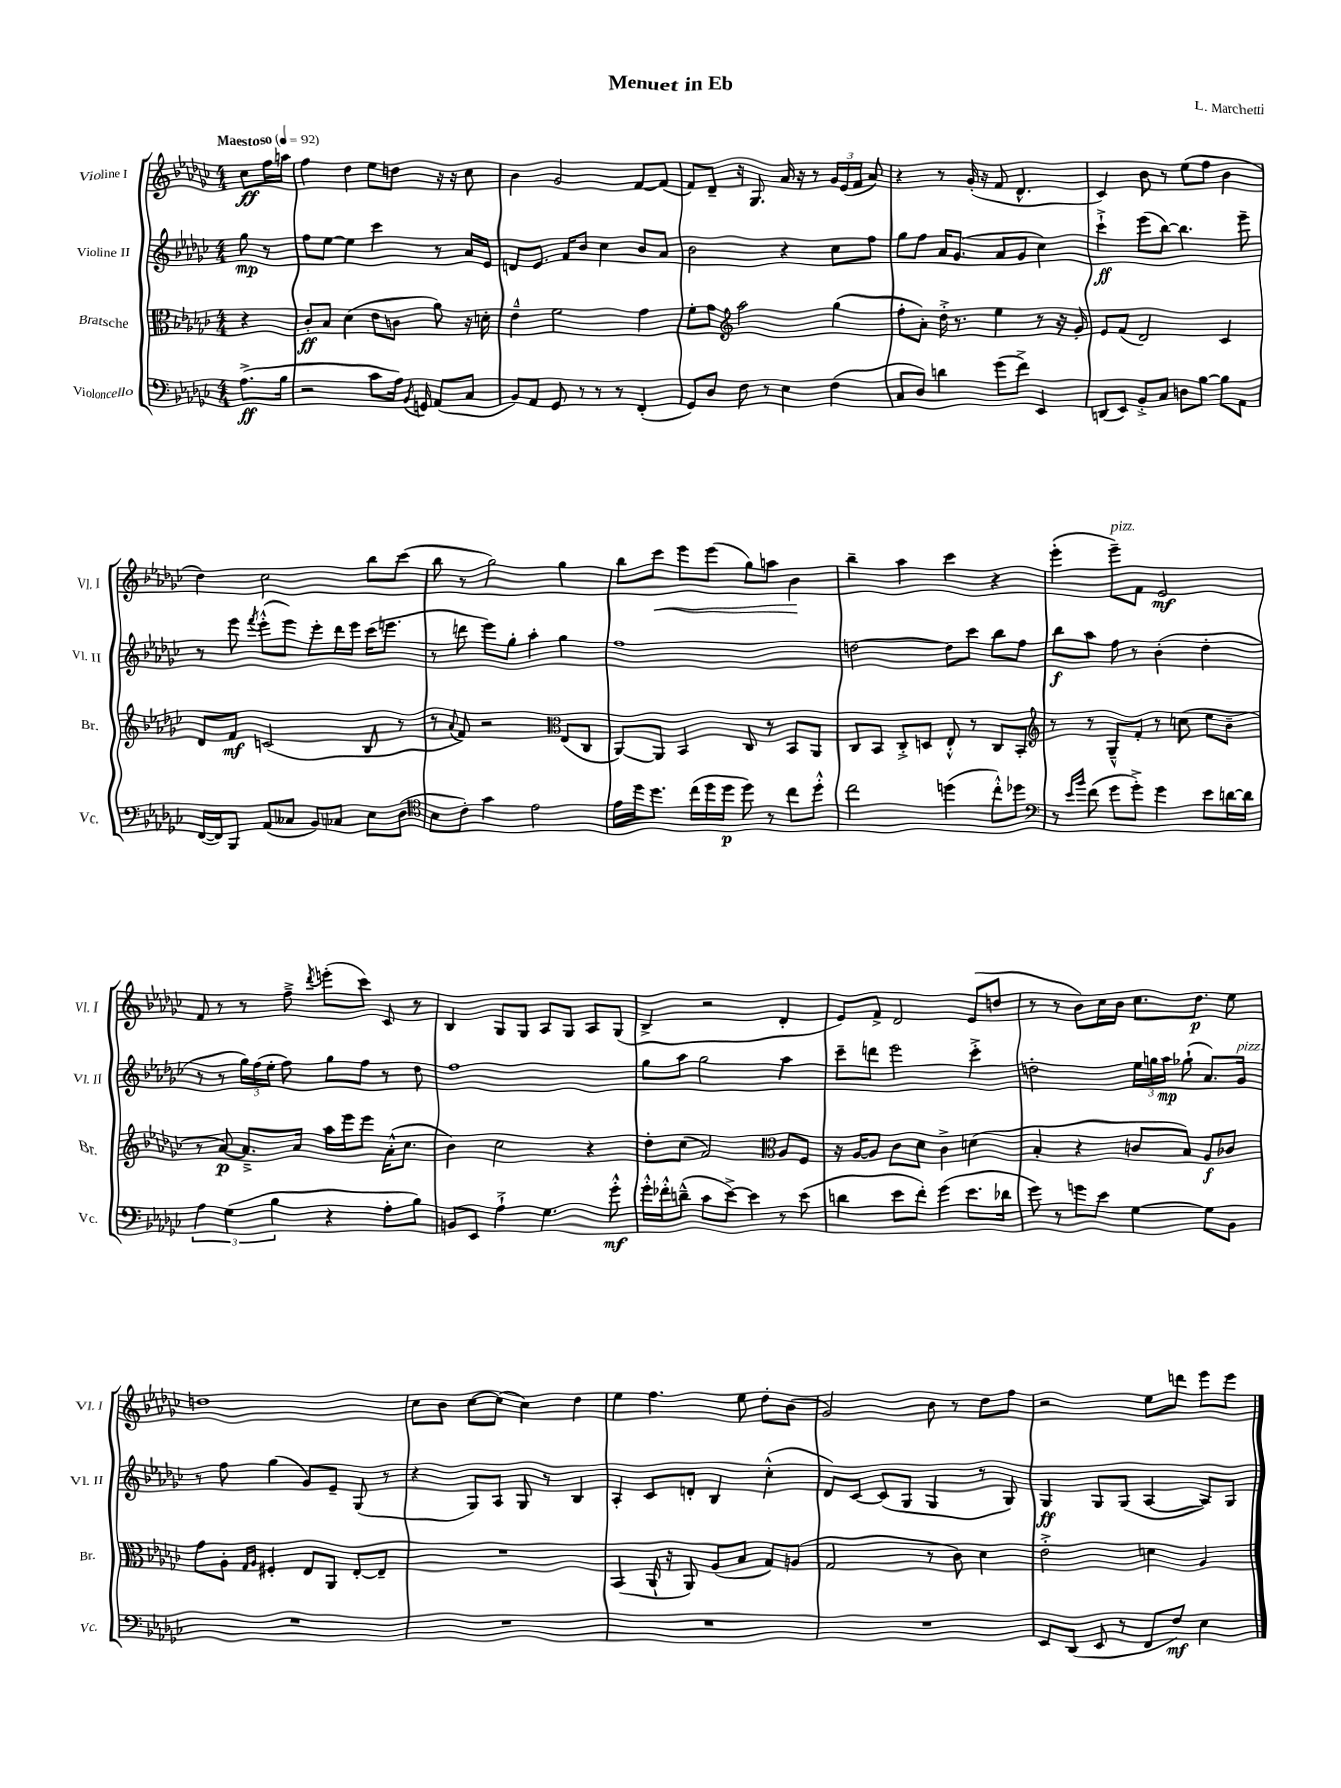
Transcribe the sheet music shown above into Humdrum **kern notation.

**kern	**dynam	**kern	**dynam	**kern	**dynam	**kern	**dynam
*part4	*part4	*part3	*part3	*part2	*part2	*part1	*part1
*staff4	*staff4	*staff3	*staff3	*staff2	*staff2	*staff1	*staff1
*I"Violoncello	*	*I"Bratsche	*	*I"Violine II	*	*I"Violine I	*
*I'Vc.	*	*I'Br.	*	*I'Vl. II	*	*I'Vl. I	*
*clefF4	*	*clefC3	*	*clefG2	*	*clefG2	*
*k[b-e-a-d-g-c-]	*	*k[b-e-a-d-g-c-]	*	*k[b-e-a-d-g-c-]	*	*k[b-e-a-d-g-c-]	*
*M4/4	*	*M4/4	*	*M4/4	*	*M4/4	*
*MM92	*	*MM92	*	*MM92	*	*MM92	*
=	=	=	=	=	=	=	=
!	!	!	!	!	!	!LO:TX:a:B:t=Maestoso	!
(8.A-^\L	ff	4r	.	8gg-\	mp	8cc-\L	ff
.	.	.	.	8r	.	16ff\L	.
16B-\Jk	.	.	.	.	.	16aan\JJ	.
=1	=1	=1	=1	=1	=1	=1	=1
2r	.	8c-'/L	ff	8ff\L	.	4ff\	.
.	.	8B-/J	.	[8ee-\J	.	.	.
.	.	(4d-\	.	4ee-\]	.	4dd-\	.
8c-\L	.	8e-\L	.	4ccc-\	.	8ee-\L	.
16A-\Jk)	.	8cn\J	.	.	.	8ddn\J	.
8qBB-/	.	.	.	.	.	.	.
16GGn/	.	.	.	.	.	.	.
(8AA-/L	.	8a-\)	.	8r	.	16r	.
.	.	.	.	.	.	16r	.
8C-/J	.	16r	.	16a-/LL	.	8cc-\	.
.	.	16dn'\	.	16e-/JJ	.	.	.
=2	=2	=2	=2	=2	=2	=2	=2
8BB-/L)	.	4e-~^^\	.	8dn/L	.	4b-\	.
8AA-/J	.	.	.	8.e-/J	.	.	.
8GG-/	.	2f\	.	.	.	2g-/	.
.	.	.	.	16f/KL	.	.	.
8r	.	.	.	8b-/J	.	.	.
8r	.	.	.	4cc-\	.	.	.
8r	.	.	.	.	.	.	.
(4FF'/	.	4g-\	.	8b-/L	.	[8f/L	.
.	.	.	.	8a-/J	.	(8f/J]	.
=3	=3	=3	=3	=3	=3	=3	=3
8GG-/L)	.	8f'\L	.	2b-\	.	8f/L)	.
8D-/J	.	8g-\J	.	.	.	8d-~/J	.
*	*	*clefG2	*	*	*	*	*
8F\	.	2aa-\	.	.	.	16r	.
.	.	.	.	.	.	8.G-/	.
8r	.	.	.	.	.	.	.
4E-\	.	.	.	4r	.	16a-/	.
.	.	.	.	.	.	16r	.
.	.	.	.	.	.	8r	.
(4F\	.	(4gg-\	.	8cc-\L	.	24g-/LL	.
.	.	.	.	.	.	(24e-/	.
.	.	.	.	.	.	24f/JJ	.
.	.	.	.	8ff\J	.	8a-/)	.
=4	=4	=4	=4	=4	=4	=4	=4
8C-/L	.	8ff'\L	.	8gg-\L	.	4r	.
8D-/J)	.	8a-'\J)	.	8ff\J	.	.	.
4dn\	.	16dd-'^\	.	16a-/KL	.	8r	.
.	.	8.r	.	(8.g-/J	.	.	.
.	.	.	.	.	.	(16g-'/	.
.	.	.	.	.	.	16r	.
(8g-\L	.	4ee-\	.	8a-/L	.	8f/	.
8f^\J)	.	.	.	8g-/J	.	4.d-^^/	.
4EE-/	.	8r	.	4cc-\)	.	.	.
.	.	16r	.	.	.	.	.
.	.	16g-'/	.	.	.	.	.
=5	=5	=5	=5	=5	=5	=5	=5
(8DDn/L	.	8e-/L	.	4ccc-`^\	ff	4c-/)	.
8EE-/J)	.	(8f/J	.	.	.	.	.
8BB-'^/L	.	2d-/)	.	(8eee-\L	.	8b-\	.
8C-/J	.	.	.	[8bb-\J)	.	8r	.
8Dn\L	.	.	.	4.bb-\]	.	(8ee-\L	.
[8B-\J	.	.	.	.	.	8ff\J	.
8B-\L]	.	4c-/	.	.	.	4b-\	.
8AA-\J	.	.	.	8eee-~\	.	.	.
!!LO:LB:g=z
=6	=6	=6	=6	=6	=6	=6	=6
([16FF/LL	.	8d-/L	.	8r	.	4dd-\)	.
16FF/J])	.	.	.	.	.	.	.
8BBB-/J	.	8f/J	mf	8eee-\	.	.	.
.	.	.	.	8qfff/	.	.	.
(8AA-/L	.	(2cn/	.	(8eee-'^^\L	.	2cc-\	.
8C--X/J	.	.	.	8eee-\J)	.	.	.
8BB-/L)	.	.	.	8eee-'\L	.	.	.
8C-X/J	.	.	.	16ddd-\L	.	.	.
.	.	.	.	16eee-\JJ	.	.	.
8E-\L	.	8B-/	.	(16ccc-\KL	.	8bb-\L	.
.	.	.	.	8.eeen\J	.	.	.
(8D-\J	.	8r	.	.	.	(8ccc-\J	.
=7	=7	=7	=7	=7	=7	=7	=7
*clefC4	*	*	*	*	*	*	*
8B-\L	.	8r	.	8r	.	8bb-\	.
.	.	8qqa-/	.	.	.	.	.
8c-'\J)	.	8f/)	.	8dddn\	.	8r	.
4g-\	.	2r	.	8eee-\L)	.	2gg-\)	.
.	.	.	.	8gg-'\J	.	.	.
2e-\	.	.	.	4aa-'\	.	.	.
*	*	*clefC3	*	*	*	*	*
.	.	(8E-/L	.	4gg-\	.	4gg-\	.
.	.	8C-/J	.	.	.	.	.
=8	=8	=8	=8	=8	=8	=8	=8
16e-\LL	.	[8AA-/L)	.	1ff	.	8bb-\L	.
16dd-\J	.	.	.	.	.	.	.
!	!	!	!	!	!	!	!LO:HP:b
8.dd-\J	.	8AA-/J]	.	.	.	8ccc-\J	<
.	.	4BB-/	.	.	.	8eee-\L	.
(16cc-\LL	.	.	.	.	.	.	.
16dd-\	.	.	.	.	.	(8eee-\J	.
16dd-\JJ	p	.	.	.	.	.	.
8dd-\)	.	8C-/	.	.	.	8gg-\L)	.
8r	.	8r	.	.	.	8aan\J	.
8cc-\L	.	8BB-/L	.	.	.	4b-\	.
8dd-'^^\J	.	8AA-/J	.	.	.	.	.
.	.	.	.	.	.	.	[
=9	=9	=9	=9	=9	=9	=9	=9
2cc-\	.	8C-/L	.	[2ddn\	.	4bb-~\	.
.	.	8BB-/J	.	.	.	.	.
.	.	8C-'^/L	.	.	.	4aa-\	.
.	.	8Dn/J	.	.	.	.	.
(4ddn\	.	8E-'^^/	.	8dd\L]	.	4ccc-\	.
.	.	8r	.	8ccc-\J	.	.	.
8cc-'^^\L)	.	8C-/L	.	8bb-\L	.	4r	.
8dd-X\J	.	8BB-'/J	.	8ff\J	.	.	.
=10	=10	=10	=10	=10	=10	=10	=10
*clefF4	*	*clefG2	*	*	*	*	*
8r	.	8r	.	8bb-\L	f	(4eee-'\	.
16qqe-/LL	.	.	.	.	.	.	.
16qqb-/JJ	.	.	.	.	.	.	.
(8f\	.	8r	.	8aa-\J	.	.	.
!	!	!	!	!	!	!LO:TX:a:i:t=pizz.	!
8g-\L	.	8G-~^^/L	.	8ff\	.	8eee-~\L)	.
8g-'^\J)	.	8f'/J	.	8r	.	8f\J	.
4g-\	.	8r	.	(4b-'\	.	2e-/	mf
.	.	(8ccn\	.	.	.	.	.
8e-\L	.	8ee-\L	.	4dd-'\	.	.	.
[16dn\L	.	8b-~\J	.	.	.	.	.
16d\JJ]	.	.	.	.	.	.	.
!!LO:LB:g=z
=11	=11	=11	=11	=11	=11	=11	=11
6A-\	.	8r	.	8r	.	8f/	.
.	.	[8a-/)	p	8r	.	8r	.
(6G-\	.	.	.	.	.	.	.
.	.	8.a-~^/L]	.	24gg-\LL)	.	8r	.
.	.	.	.	(24ff\	.	.	.
6B-\	.	.	.	24ee-'\JJ	.	.	.
.	.	.	.	8ff\)	.	8ff~^\	.
.	.	16a-/Jk	.	.	.	.	.
.	.	.	.	.	.	8qddd-/	.
4r	.	16aa-\LL	.	8gg-\L	.	(8eeen'\L	.
.	.	16eee-\J	.	.	.	.	.
.	.	8eee-\J	.	8ff\J	.	8ccc-\J)	.
8A-'\L	.	(16a-'^^\KL	.	8r	.	8c-/	.
.	.	8.cc-\J	.	.	.	.	.
8B-\J)	.	.	.	8dd-\	.	8r	.
=12	=12	=12	=12	=12	=12	=12	=12
8BBn/L	.	4b-\)	.	1ff	.	4B-/	.
8EE-/J	.	.	.	.	.	.	.
4A-`^\	.	2cc-\	.	.	.	8G-/L	.
.	.	.	.	.	.	8G-/J	.
4.G-\	.	.	.	.	.	8A-/L	.
.	.	.	.	.	.	8G-/J	.
.	.	4r	.	.	.	8A-/L	.
8g-'^^\	mf	.	.	.	.	(8G-/J	.
=13	=13	=13	=13	=13	=13	=13	=13
16g-'^^\LL	.	8dd-'\L	.	8gg-\L	.	4B-^/	.
16f-X'^^\J	.	.	.	.	.	.	.
(8dn~^^\J	.	(8cc-\J	.	8aa-\J	.	.	.
8c-\L	.	2f/)	.	2gg-\	.	2r	.
[8e-^\J)	.	.	.	.	.	.	.
4e-\]	.	.	.	.	.	.	.
*	*	*clefC3	*	*	*	*	*
8r	.	8A-/L	.	4aa-\	.	4d-'/	.
(8e-\	.	8F/J	.	.	.	.	.
=14	=14	=14	=14	=14	=14	=14	=14
4dn\	.	16r	.	8ccc-~\L	.	8e-/L)	.
.	.	[16A-/KL	.	.	.	.	.
.	.	8A-/J]	.	8dddn\J	.	8f^/J	.
8e-\L	.	8c-\L	.	2eee-\	.	2d-/	.
8f'\J)	.	8d-\J	.	.	.	.	.
(4g-\	.	4c-^\	.	.	.	.	.
8.e-\L	.	(4dn\	.	4ccc-'^\	.	(8e-/L	.
.	.	.	.	.	.	8ddn/J	.
16d-X\Jk	.	.	.	.	.	.	.
=15	=15	=15	=15	=15	=15	=15	=15
8g-\)	.	4B-'/	.	2ddn'\	.	8r	.
8r	.	.	.	.	.	8r	.
8gn\L	.	4r	.	.	.	8b-\L)	.
8e-\J	.	.	.	.	.	16cc-\L	.
.	.	.	.	.	.	16b-\JJ	.
[4G-\	.	8cn/L	.	24ee-\LL	.	8.cc-\L	.
.	.	.	.	24ggn\	.	.	.
.	.	.	.	24aa-\JJ	mp	.	.
.	.	8B-/J)	.	(8gg-X`\	.	.	.
.	.	.	.	.	.	8.dd-\J	p
8G-\L]	.	8A-/L	f	8.a-/L)	.	.	.
8BB-\J	.	8c-X/J	.	.	.	8ee-\	.
!	!	!	!	!LO:TX:a:i:t=pizz.	!	!	!
.	.	.	.	16g-/Jk	.	.	.
!!LO:LB:g=z
=16	=16	=16	=16	=16	=16	=16	=16
1r	.	8g-\L	.	8r	.	1ddn	.
.	.	8A-'\J	.	8ff\	.	.	.
.	.	16qqG-/LL	.	.	.	.	.
.	.	16qqA-/JJ	.	.	.	.	.
.	.	4F#X'/	.	(4gg-\	.	.	.
.	.	8E-/L	.	8g-/L)	.	.	.
.	.	8AA-/J	.	8e-~/J	.	.	.
.	.	[8E-'/L	.	(8G-/	.	.	.
.	.	8E-~/J]	.	8r	.	.	.
=17	=17	=17	=17	=17	=17	=17	=17
1r	.	1r	.	4r	.	8cc-\L	.
.	.	.	.	.	.	8b-\J	.
.	.	.	.	8G-/L)	.	[8cc-\L	.
.	.	.	.	8A-/J	.	(8cc-\J]	.
.	.	.	.	8G-/	.	4cc-\)	.
.	.	.	.	8r	.	.	.
.	.	.	.	4B-/	.	4dd-\	.
=18	=18	=18	=18	=18	=18	=18	=18
1r	.	(4BB-/	.	4A-'/	.	4ee-\	.
.	.	16AA-`/	.	8c-/L	.	4.ff\	.
.	.	16r	.	.	.	.	.
.	.	8AA-/)	.	8dn'/J	.	.	.
.	.	(8A-/L	.	4B-/	.	.	.
.	.	8B-/J	.	.	.	8ee-\	.
.	.	8G-/L)	.	(4cc-'^^\	.	8dd-'\L	.
.	.	(8An/J	.	.	.	(8b-\J	.
=19	=19	=19	=19	=19	=19	=19	=19
1r	.	2G-/	.	8d-/L)	.	2g-/)	.
.	.	.	.	[8c-/J	.	.	.
.	.	.	.	(8c-/L]	.	.	.
.	.	.	.	8G-/J	.	.	.
.	.	8r	.	4G-/	.	8b-\	.
.	.	8c-\)	.	.	.	8r	.
.	.	4d-\	.	8r	.	8dd-\L	.
.	.	.	.	8G-/)	.	8ff\J	.
=20	=20	=20	=20	=20	=20	=20	=20
8EE-/L	.	2e-'^\	.	4G-/	ff	2r	.
(8DD-/J	.	.	.	.	.	.	.
8EE-/	.	.	.	8G-/L	.	.	.
8r	.	.	.	(8G-/J	.	.	.
8FF/L	.	4dn\	.	[4A-/	.	8ee-\L	.
8F/J)	mf	.	.	.	.	8dddn\J	.
4E-\	.	4A-/	.	8A-/L])	.	8eee-\L	.
.	.	.	.	8G-/J	.	8eee-\J	.
==	==	==	==	==	==	==	==
*-	*-	*-	*-	*-	*-	*-	*-
